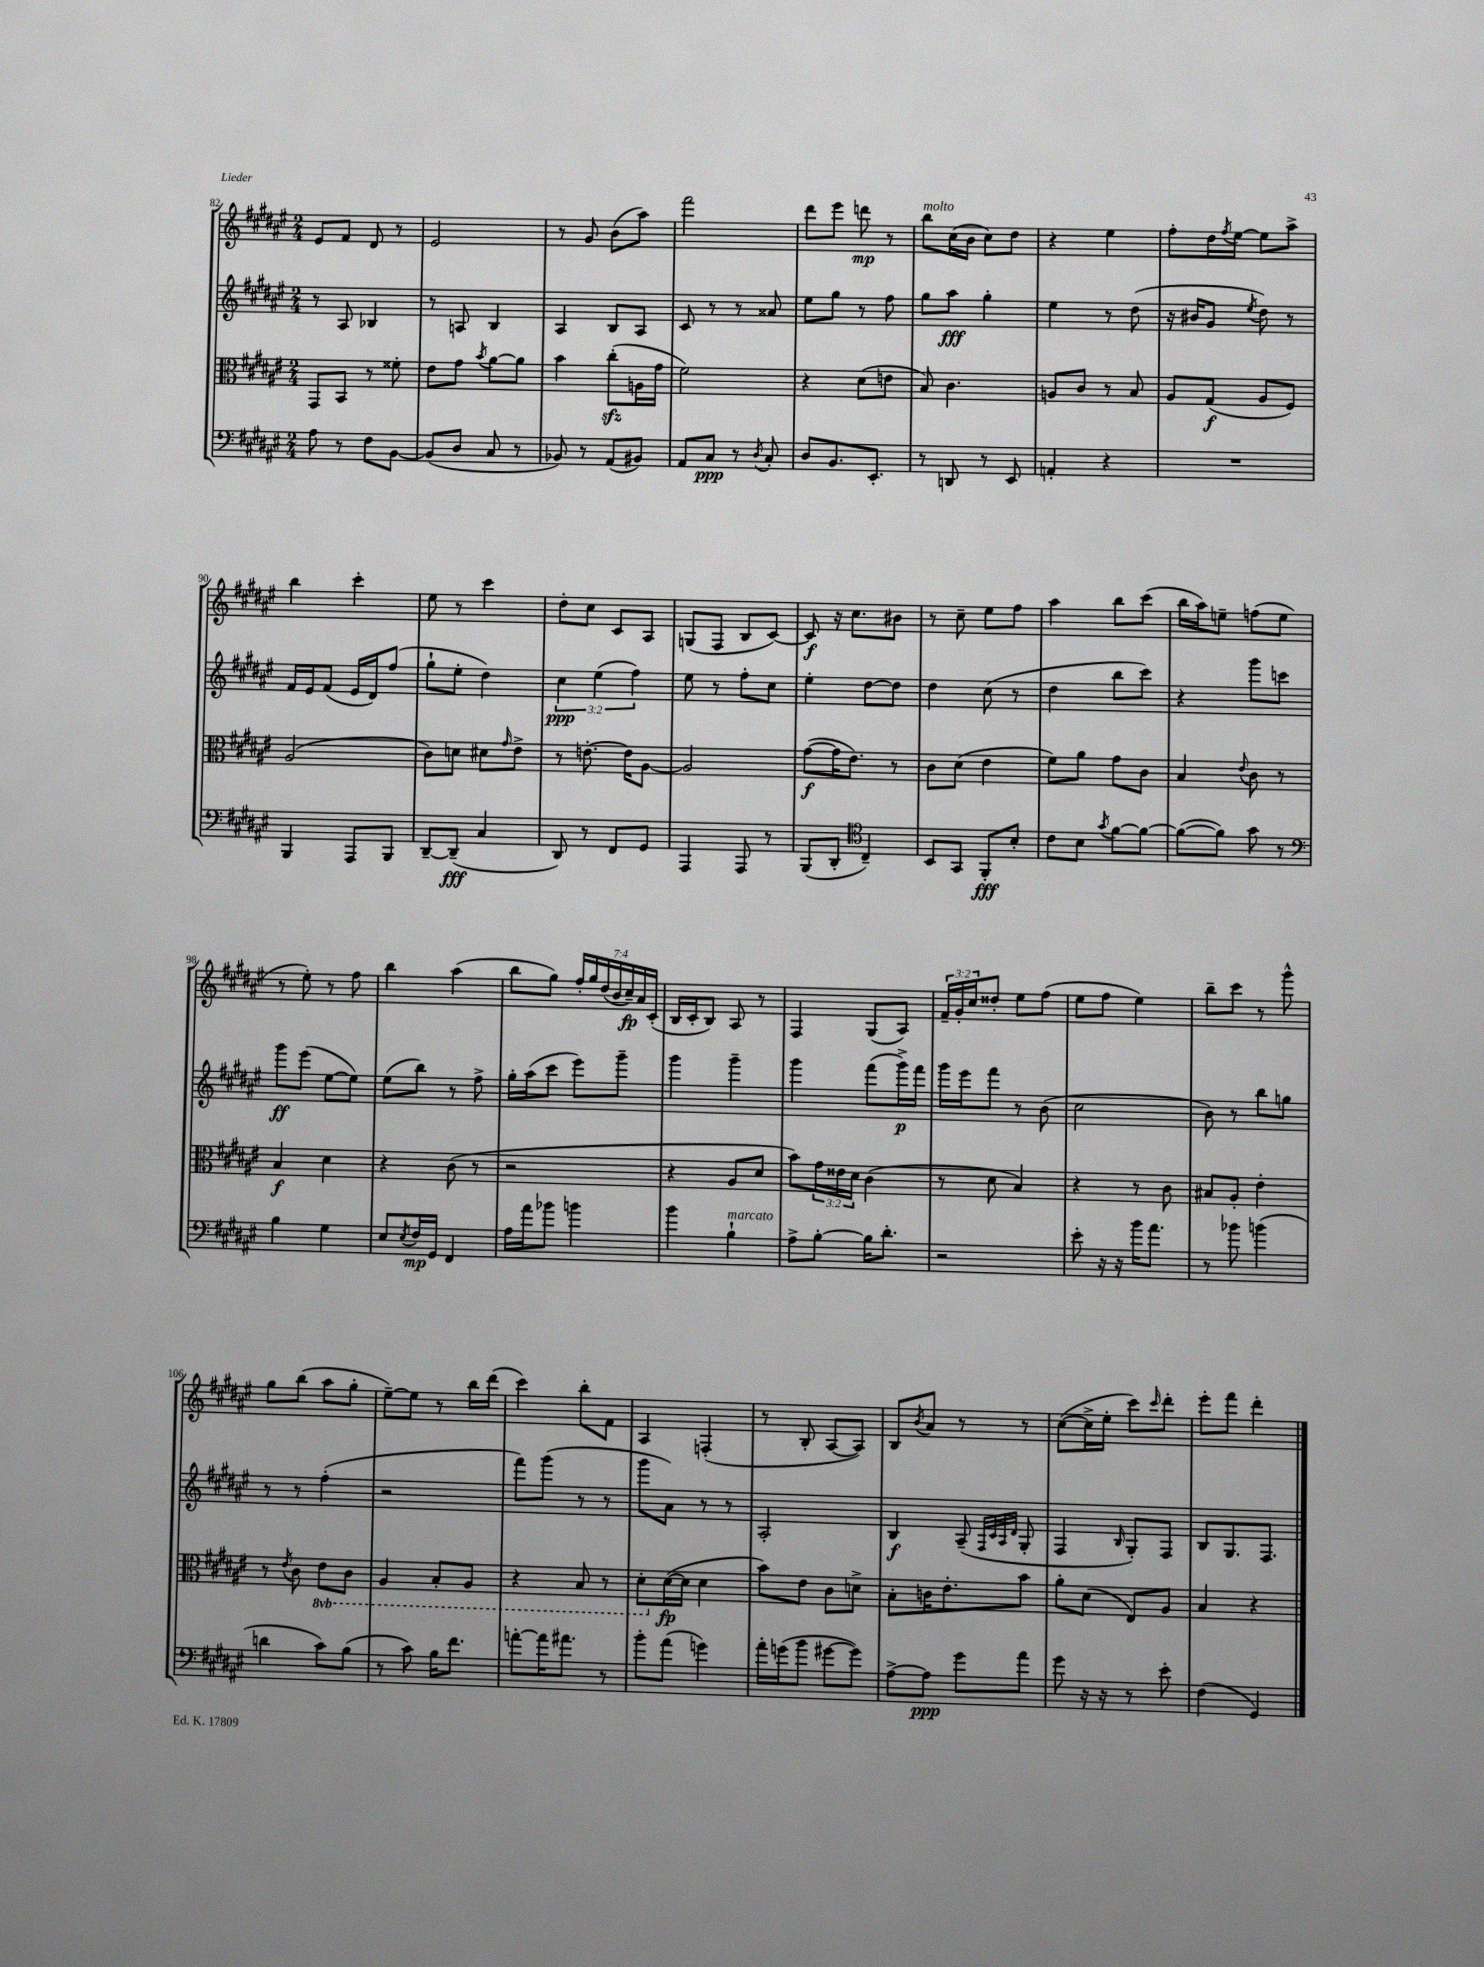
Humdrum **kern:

**kern	**dynam	**kern	**dynam	**kern	**dynam	**kern	**dynam
*part4	*part4	*part3	*part3	*part2	*part2	*part1	*part1
*staff4	*staff4	*staff3	*staff3	*staff2	*staff2	*staff1	*staff1
*clefF4	*	*clefC3	*	*clefG2	*	*clefG2	*
*k[f#c#g#d#a#e#]	*	*k[f#c#g#d#a#e#]	*	*k[f#c#g#d#a#e#]	*	*k[f#c#g#d#a#e#]	*
*M2/4	*	*M2/4	*	*M2/4	*	*M2/4	*
=82	=82	=82	=82	=82	=82	=82	=82
8A#\	.	8GG#/L	.	8r	.	8e#/L	.
8r	.	8BB/J	.	8A#/	.	8f#/J	.
8F#\L	.	8r	.	4B-X/	.	8d#/	.
[8BB\J	.	8f##X'\	.	.	.	8r	.
=83	=83	=83	=83	=83	=83	=83	=83
(8BB/L]	.	8e#\L	.	8r	.	2e#/	.
8D#/J	.	8g#\J	.	8An/	.	.	.
.	.	8qb/	.	.	.	.	.
8C#/	.	[8a#\L	.	4B/	.	.	.
8r	.	8a#\J]	.	.	.	.	.
=84	=84	=84	=84	=84	=84	=84	=84
8BB-X/)	.	4b\	.	4A#/	.	8r	.
8r	.	.	.	.	.	8g#/	.
(8AA#/L	.	(8cc#zz'\L	.	8B/L	.	(8b\L	.
8BB#X/J)	.	16An\L	.	8A#/J	.	8aa#\J)	.
.	.	16g#\JJ	.	.	.	.	.
=85	=85	=85	=85	=85	=85	=85	=85
8AA#/L	.	2f#\)	.	8c#/	.	2fff#\	.
8C#/J	ppp	.	.	8r	.	.	.
8r	.	.	.	8r	.	.	.
8qD#/	.	.	.	.	.	.	.
8C#'/	.	.	.	8a##X/	.	.	.
=86	=86	=86	=86	=86	=86	=86	=86
8D#/L	.	4r	.	8ee#\L	.	8ddd#\L	.
8.BB/	.	.	.	8gg#\J	.	8eee#\J	.
.	.	(8d#\L	.	8r	.	8dddn\	mp
8.EE#'/J	.	.	.	.	.	.	.
.	.	8en\J	.	8ff#\	.	8r	.
=87	=87	=87	=87	=87	=87	=87	=87
!	!	!	!	!	!	!LO:TX:a:i:t=molto	!
8r	.	8B/)	.	8gg#\L	.	8bb\L	.
8DDn/	.	4.c#\	.	8aa#\J	fff	(16cc#\L	.
.	.	.	.	.	.	16b\JJ	.
8r	.	.	.	4gg#'\	.	8cc#\L)	.
8EE#/	.	.	.	.	.	8dd#\J	.
=88	=88	=88	=88	=88	=88	=88	=88
4AAn'/	.	8An/L	.	4ee#\	.	4r	.
.	.	8c#/J	.	.	.	.	.
4r	.	8r	.	8r	.	4ee#\	.
.	.	8B/	.	(8dd#\	.	.	.
=89	=89	=89	=89	=89	=89	=89	=89
2r	.	8A#/L	.	16r	.	8ff#'\L	.
.	.	.	.	16b#X/KL	.	.	.
.	.	(8G#/J	f	8g#/J	.	16dd#\L	.
.	.	.	.	.	.	8qff#/	.
.	.	.	.	.	.	[16ee#\JJ	.
.	.	.	.	8qee#/	.	.	.
.	.	8A#/L	.	8dd#\)	.	8ee#\L]	.
.	.	8F#/J)	.	8r	.	8aa#^\J	.
!!LO:LB:g=z
=90	=90	=90	=90	=90	=90	=90	=90
4BBB/	.	(2A#/	.	16f#/LL	.	4bb\	.
.	.	.	.	16e#/J	.	.	.
.	.	.	.	(8f#/J	.	.	.
8AAA#/L	.	.	.	16e#/LL	.	4ccc#'\	.
.	.	.	.	16d#/J)	.	.	.
8BBB/J	.	.	.	(8ff#/J	.	.	.
=91	=91	=91	=91	=91	=91	=91	=91
[8DD#~/L	.	8c#\L)	.	8gg#`\L	.	8ee#\	.
(8DD#~/J]	fff	8dn\J	.	8ee#'\J	.	8r	.
4C#/	.	8d#X\L	.	4dd#\)	.	4ccc#\	.
.	.	16qqg#/	.	.	.	.	.
.	.	8e#^\J	.	.	.	.	.
=92	=92	=92	=92	=92	=92	=92	=92
8DD#/)	.	8r	.	6cc#\	ppp	8dd#'\L	.
8r	.	[8.en'\	.	.	.	8cc#\J	.
.	.	.	.	(6ee#\	.	.	.
8FF#/L	.	.	.	.	.	8c#/L	.
.	.	16e\KL]	.	.	.	.	.
.	.	.	.	6ff#\)	.	.	.
8GG#/J	.	[8A#\J	.	.	.	8A#/J	.
=93	=93	=93	=93	=93	=93	=93	=93
4AAA#/	.	2A#/]	.	8ee#\	.	(8Gn/L	.
.	.	.	.	8r	.	8F#/J	.
8AAA#/	.	.	.	8ff#'\L	.	8B/L	.
8r	.	.	.	8cc#\J	.	[8c#/J)	.
=94	=94	=94	=94	=94	=94	=94	=94
(8BBB/L	.	([8g#\L	f	4ee#'\	.	8c#/]	f
8DD#'/J	.	16g#\K]	.	.	.	16r	.
.	.	8.e#\J)	.	.	.	8.cc#\L	.
*clefC4	*	*	*	*	*	*	*
4C#~/)	.	.	.	[8dd#\L	.	.	.
.	.	8r	.	8dd#\J]	.	8b#X\J	.
=95	=95	=95	=95	=95	=95	=95	=95
8BB/L	.	8c#\L	.	4dd#\	.	8r	.
8GG#/J	.	(8d#\J	.	.	.	8cc#~\	.
8FF#'/L	fff	4e#\	.	(8cc#\	.	8ee#\L	.
8B'/J	.	.	.	8r	.	8ff#\J	.
=96	=96	=96	=96	=96	=96	=96	=96
8c#\L	.	8f#\L)	.	4dd#\	.	4aa#\	.
8B\J	.	8a#\J	.	.	.	.	.
8qg#/	.	.	.	.	.	.	.
[8f#\L	.	8g#\L	.	8bb\L	.	8bb\L	.
8f#\J_	.	8c#\J	.	8ccc#\J)	.	(8ccc#\J	.
=97	=97	=97	=97	=97	=97	=97	=97
(8f#\L_	.	4B/	.	4r	.	16bb\LL	.
.	.	.	.	.	.	16aa#\J)	.
8f#\J])	.	.	.	.	.	8een~\J	.
.	.	8qqe#/	.	.	.	.	.
8g#\	.	8c#\	.	8ggg#\L	.	(8ffn\L	.
8r	.	8r	.	8cccn\J	.	8ee\J	.
!!LO:LB:g=z
=98	=98	=98	=98	=98	=98	=98	=98
*clefF4	*	*	*	*	*	*	*
4B\	.	4B/	f	8ggg#\L	ff	8r	.
.	.	.	.	(8eee#\J	.	8ee#'\)	.
4G#\	.	4d#\	.	[8ee#\L	.	8r	.
.	.	.	.	8ee#\J])	.	8ff#\	.
=99	=99	=99	=99	=99	=99	=99	=99
8E#/L	.	4r	.	(8ee#\L	.	4bb\	.
8qE#/	.	.	.	.	.	.	.
16F#/L	mp	.	.	8bb\J)	.	.	.
16GG#/JJ	.	.	.	.	.	.	.
4FF#/	.	(8c#\	.	8r	.	(4aa#\	.
.	.	8r	.	8ff#^\	.	.	.
=100	=100	=100	=100	=100	=100	=100	=100
16A#\LL	.	2r	.	16gg#'\LL	.	8bb\L	.
16a#\J	.	.	.	(16aa#\J	.	.	.
8b-X\J	.	.	.	8ccc#\J	.	8gg#\J)	.
4bn\	.	.	.	8eee#\L)	.	28ff#'/LL	.
.	.	.	.	.	.	28gg#/	.
.	.	.	.	.	.	(28dd#/	.
.	.	.	.	.	.	28b/	.
.	.	.	.	8ggg#~\J	.	.	.
.	.	.	.	.	.	28cc#~/)	fp
.	.	.	.	.	.	28a#/	.
.	.	.	.	.	.	(28c#'/JJ	.
=101	=101	=101	=101	=101	=101	=101	=101
4b\	.	4r	.	4ggg#\	.	16B/LL	.
.	.	.	.	.	.	16c#'/J	.
.	.	.	.	.	.	8B/J)	.
!LO:TX:a:i:t=marcato	!	!	!	!	!	!	!
4B`\	.	8A#/L	.	4ggg#~\	.	8A#/	.
.	.	8d#/J	.	.	.	8r	.
=102	=102	=102	=102	=102	=102	=102	=102
8A#^\L	.	8b\L)	.	4ggg#\	.	4F#/	.
[8B'\J	.	24g#\L	.	.	.	.	.
.	.	24e##X\	.	.	.	.	.
.	.	24d#\JJ	.	.	.	.	.
16B\KL]	.	(4c#\	.	(8fff#\L	.	(8G#/L	.
8.d#'\J	.	.	.	.	.	.	.
.	.	.	.	16ggg#^\L)	p	8A#/J)	.
.	.	.	.	16fff#\JJ	.	.	.
=103	=103	=103	=103	=103	=103	=103	=103
2r	.	8r	.	16ggg#\LL	.	24f#~/LL	.
.	.	.	.	.	.	24g#'/	.
.	.	.	.	16eee#\J	.	.	.
.	.	.	.	.	.	24cc#/J	.
.	.	8d#\	.	8fff#\J	.	8dd##X'/J	.
.	.	4B/)	.	8r	.	8ee#\L	.
.	.	.	.	(8b\	.	(8ff#\J	.
=104	=104	=104	=104	=104	=104	=104	=104
8e#'\	.	4r	.	2cc#\	.	8ee#\L	.
16r	.	.	.	.	.	8ff#\J	.
16r	.	.	.	.	.	.	.
16b\KL	.	8r	.	.	.	4ee#\)	.
8.a#\J	.	.	.	.	.	.	.
.	.	8c#\	.	.	.	.	.
=105	=105	=105	=105	=105	=105	=105	=105
8r	.	8B#X/L	.	8b\)	.	8bb~\L	.
8b-X\	.	8A#'/J	.	8r	.	8ccc#\J	.
(4bn\	.	4e#'\	.	8bb\L	.	8r	.
.	.	.	.	8ggn\J	.	8ggg#^^\	.
!!LO:LB:g=z
=106	=106	=106	=106	=106	=106	=106	=106
4dn\	.	8r	.	8r	.	8gg#\L	.
.	.	8qe#/	.	.	.	.	.
.	.	8c#\	.	8r	.	(8bb\J	.
*	*	*8ba	*	*	*	*	*
8c#\L)	.	8E#\L	.	(4ff#'\	.	8aa#\L	.
(8B\J	.	8C#\J	.	.	.	8gg#'\J	.
=107	=107	=107	=107	=107	=107	=107	=107
8r	.	4AA#/	.	2r	.	[8ee#~\L)	.
8c#\)	.	.	.	.	.	8ee#\J]	.
16B\KL	.	8BB'/L	.	.	.	8r	.
8.f#\J	.	.	.	.	.	.	.
.	.	8AA#/J	.	.	.	16bb\LL	.
.	.	.	.	.	.	(16ddd#\JJ	.
=108	=108	=108	=108	=108	=108	=108	=108
[8an'\L	.	4r	.	8fff#\L)	.	4ccc#\)	.
16a\K]	.	.	.	(8ggg#\J	.	.	.
8.a#X\J	.	.	.	.	.	.	.
.	.	8BB/	.	8r	.	8bb'\L	.
8r	.	8r	.	8r	.	8f#\J	.
=109	=109	=109	=109	=109	=109	=109	=109
8b'\L	.	8D#'\L	.	8ggg#\L	.	4A#/	.
*	*	*X8ba	*	*	*	*	*
(8a#\J	.	([16d#\L	fp	8a#\J)	.	.	.
.	.	16d#\JJ]	.	.	.	.	.
4gn\)	.	4d#\	.	8r	.	(4Fn'/	.
.	.	.	.	8r	.	.	.
=110	=110	=110	=110	=110	=110	=110	=110
16a#'\LL	.	8b\L)	.	2A#'/	.	8r	.
(16gn\J	.	.	.	.	.	.	.
8b\J	.	8e#\J	.	.	.	8B'/	.
[8g#X\L	.	8c#\L	.	.	.	[8A#/L	.
8g#\J])	.	8dn^\J	.	.	.	8A#/J])	.
=111	=111	=111	=111	=111	=111	=111	=111
[8A#^\L	.	8B'\L	.	4B/	f	8B/L	.
.	.	.	.	.	.	8qb/	.
8A#\J]	ppp	16cn\K	.	.	.	8a#/J	.
.	.	8.e#'\	.	.	.	.	.
8g#\L	.	.	.	(8A#~/	.	8r	.
.	.	.	.	32qqF#/LLL	.	.	.
.	.	.	.	32qqc#/	.	.	.
.	.	.	.	32qqA#/	.	.	.
.	.	.	.	32qqd#/JJJ	.	.	.
8a#\J	.	8b\J	.	8G#'/	.	8r	.
=112	=112	=112	=112	=112	=112	=112	=112
8g#\	.	8a#'\L	.	4F#/	.	([8cc#\L	.
16r	.	(8d#\J	.	.	.	16cc#^\L]	.
16r	.	.	.	.	.	16ee#'\JJ	.
.	.	.	.	16qqB/	.	.	.
8r	.	8E#/L)	.	8G#'/L)	.	8ccc#\L)	.
.	.	.	.	.	.	16qqccc#/	.
8e#'\	.	8A#/J	.	8F#/J	.	8ddd#'\J	.
=113	=113	=113	=113	=113	=113	=113	=113
(4F#\	.	4B/	.	8B/L	.	8eee#'\L	.
.	.	.	.	8.G#/	.	8fff#\J	.
4GG#/)	.	4r	.	.	.	4ddd#'\	.
.	.	.	.	8.F#/J	.	.	.
==	==	==	==	==	==	==	==
*-	*-	*-	*-	*-	*-	*-	*-
